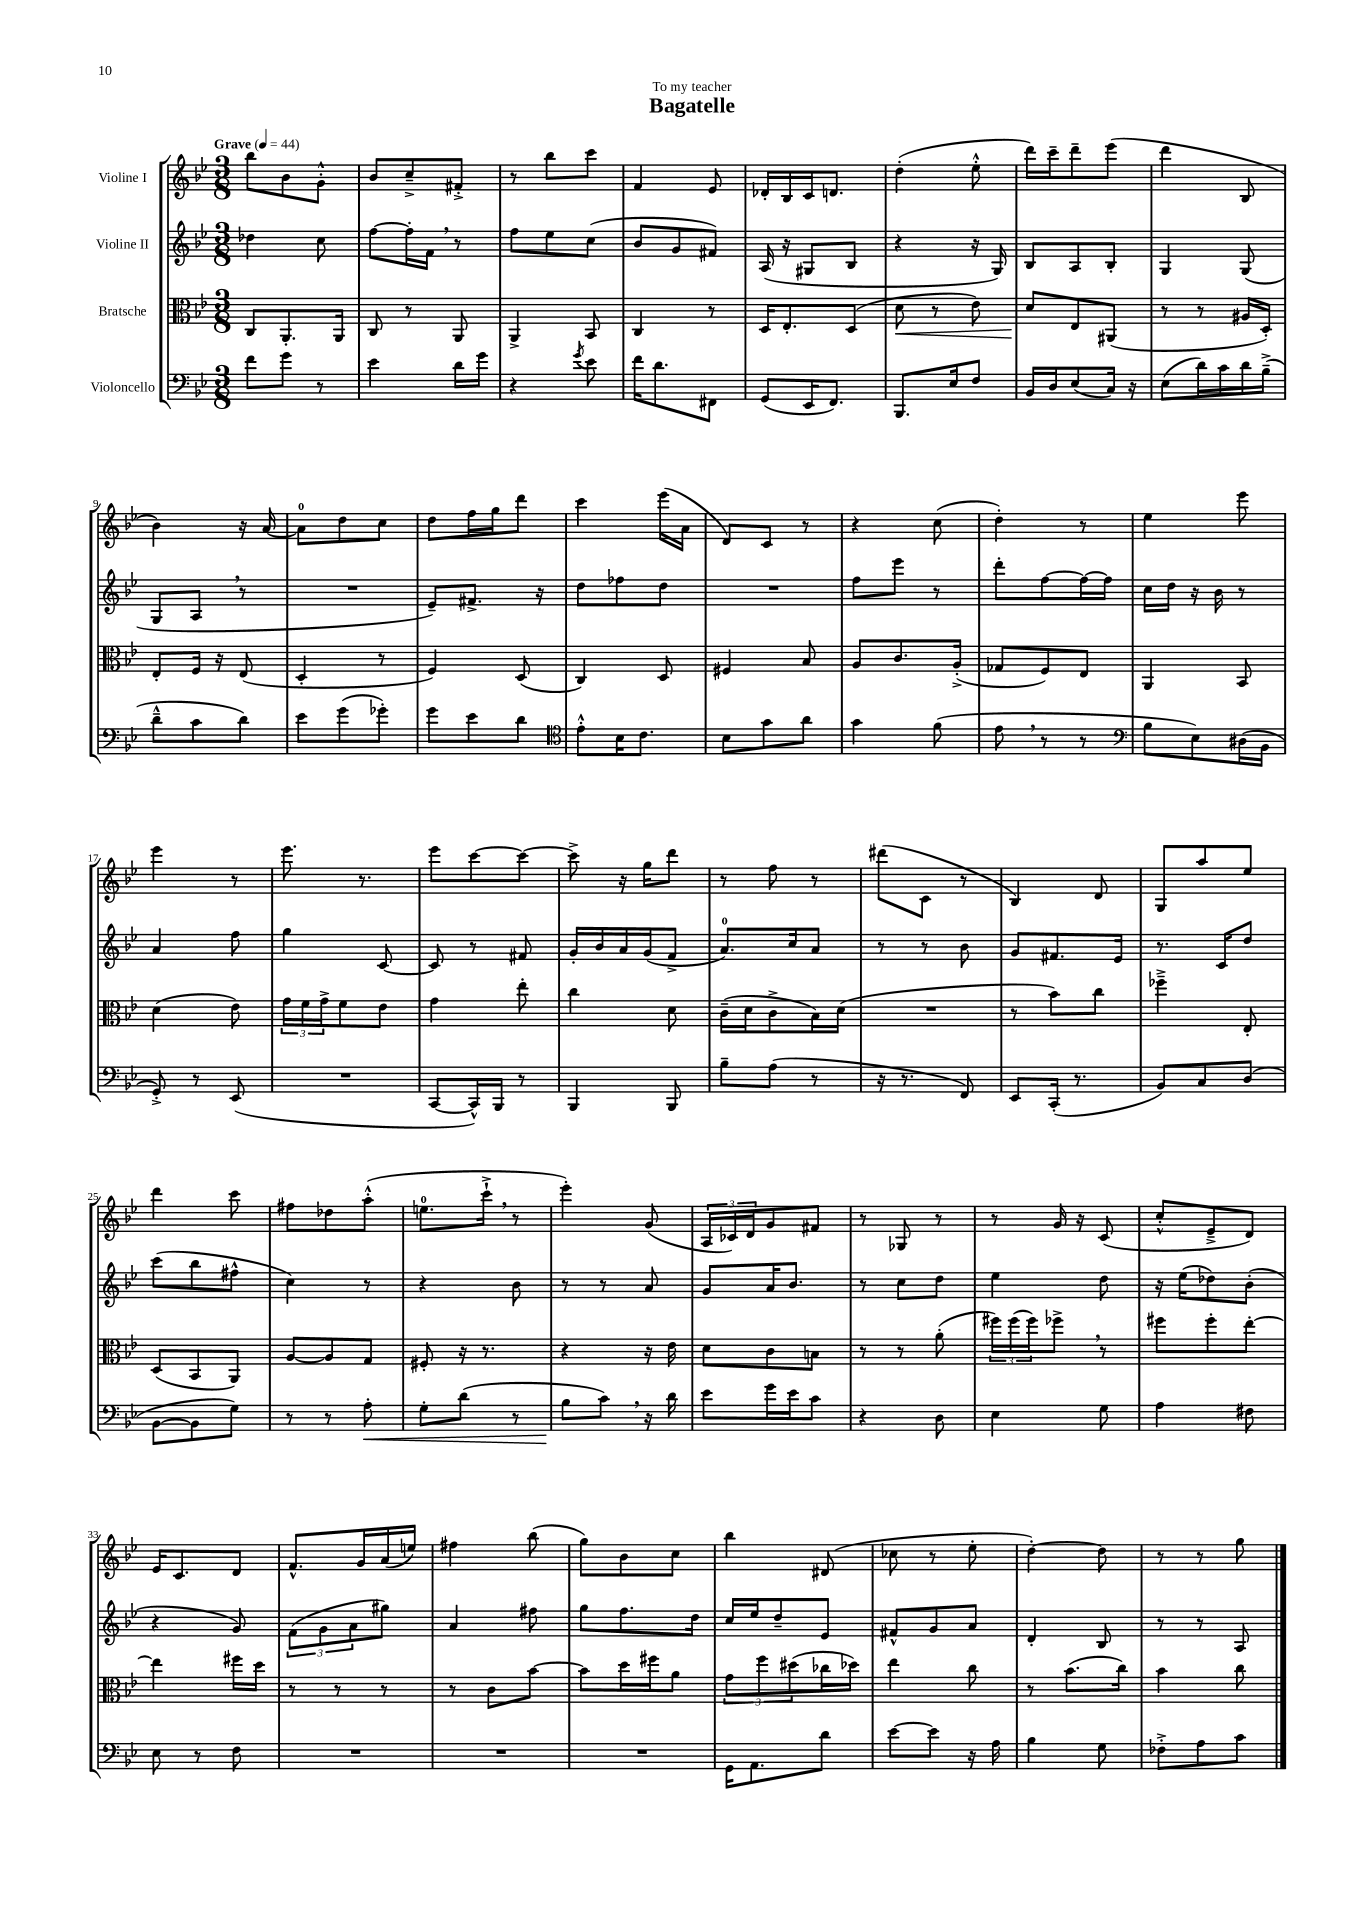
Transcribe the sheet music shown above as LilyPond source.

\header { title = "Bagatelle" dedication = "To my teacher" }
<<
\new StaffGroup <<
\new Staff = "s0" \with { instrumentName = "Violine I" } {
    \clef treble \key bes \major \numericTimeSignature \time 3/8 \tempo "Grave" 4 = 44
    bes''8 bes'8 g'8-.-^ |
    bes'8 c''8---> fis'8-.-> |
    r8 bes''8 c'''8 |
    f'4 ees'8 |
    des'16-. bes16 c'16 d'8. |
    d''4-.( ees''8-.-^ |
    d'''16) c'''16-- d'''8-- ees'''8( |
    d'''4 bes8 |
    bes'4) r16 a'16~ |
    a'8-0 d''8 c''8 |
    d''8 f''16 g''16 d'''8 |
    c'''4 ees'''16( a'16 |
    d'8) c'8 r8 |
    r4 c''8( |
    d''4-.) r8 |
    ees''4 ees'''8 |
    ees'''4 r8 |
    ees'''8. r8. |
    ees'''8 c'''8~ c'''8~ |
    c'''8-> r16 g''16 d'''8 |
    r8 f''8 r8 |
    dis'''8( c'8 r8 |
    bes4) d'8 |
    g8 a''8 ees''8 |
    d'''4 c'''8 |
    fis''8 des''8 a''8-.-^( |
    e''8.-0 c'''16-!-> \breathe r8 |
    ees'''4-.) g'8( |
    \tuplet 3/2 { a16 ces'16) d'16 } g'8 fis'8 |
    r8 ges8 r8 |
    r8 g'16 r16 c'8( |
    c''8-.-^ ees'8---> d'8) |
    ees'16 c'8. d'8 |
    f'8.-^ g'16 a'16( e''16) |
    fis''4 bes''8( |
    g''8) bes'8 c''8 |
    bes''4 dis'8( |
    ces''8 r8 ees''8-. |
    d''4~-.) d''8 |
    r8 r8 g''8 \bar "|." |
}
\new Staff = "s1" \with { instrumentName = "Violine II" } {
    \clef treble \key bes \major \numericTimeSignature \time 3/8
    des''4 c''8 |
    f''8~ f''16-. f'16 \breathe r8 |
    f''8 ees''8 c''8( |
    bes'8 g'8 fis'8) |
    a16( r16 gis8 bes8 |
    r4 r16 g16) |
    bes8 a8 bes8-. |
    g4 g8( |
    g8 a8 \breathe r8 |
    R4. |
    ees'8--) fis'8.-> r16 |
    d''8 fes''8 d''8 |
    R4. |
    f''8 ees'''8 r8 |
    d'''8-. f''8~ f''16~ f''16 |
    c''16 d''16 r16 bes'16 r8 |
    a'4 f''8 |
    g''4 c'8~ |
    c'8 r8 fis'8 |
    g'16-. bes'16 a'16 g'16( f'8-> |
    a'8.-0) c''16 a'8 |
    r8 r8 bes'8 |
    g'8 fis'8. ees'16 |
    r8. c'16 d''8 |
    c'''8( bes''8 fis''8-^ |
    c''4) r8 |
    r4 bes'8 |
    r8 r8 a'8 |
    g'8 a'16 bes'8. |
    r8 c''8 d''8 |
    ees''4 d''8 |
    r16 ees''16( des''8) bes'8-.( |
    r4 g'8) |
    \tuplet 3/2 { f'8( g'8 a'8 } gis''8) |
    a'4 fis''8 |
    g''8 f''8. d''16 |
    c''16 ees''16 d''8-- ees'8 |
    fis'8-^ g'8 a'8 |
    d'4-. bes8 |
    r8 r8 a8 \bar "|." |
}
\new Staff = "s2" \with { instrumentName = "Bratsche" } {
    \clef alto \key bes \major \numericTimeSignature \time 3/8
    c8 a,8.-. a,16 |
    c8 r8 a,8 |
    a,4-> bes,8 |
    c4 r8 |
    d16 ees8.-. d8( |
    d'8\< r8 ees'8) |
    d'8\! ees8 ais,8( |
    r8 r8 ais16 d16-.) |
    ees8-. f16 r16 ees8( |
    d4-. r8 |
    f4) d8( |
    c4) d8 |
    fis4 bes8 |
    a8 c'8. a16-.->( |
    ges8 f8) ees8 |
    a,4 bes,8 |
    d'4( ees'8) |
    \tuplet 3/2 { g'16 f'16 g'16-> } f'8 ees'8 |
    g'4 ees''8-. |
    c''4 d'8 |
    c'16--( d'16 c'8-> bes16) d'16( |
    R4. |
    r8 bes'8) c''8 |
    fes''4---> ees8-. |
    d8( bes,8 a,8) |
    a8~ a8 g8 |
    fis8-. r16 r8. |
    r4 r16 ees'16 |
    d'8 c'8 b8 |
    r8 r8 a'8-.( |
    \tuplet 3/2 { fis''16) fis''16( fis''16) } fes''8-> \breathe r8 |
    fis''8 fis''8-. ees''8~-. |
    ees''4 fis''16 d''16 |
    r8 r8 r8 |
    r8 c'8 bes'8~ |
    bes'8 d''16 fis''16 a'8 |
    \tuplet 3/2 { g'8 f''8 dis''8( } ces''16 des''16) |
    ees''4 c''8 |
    r8 bes'8.( c''16) |
    bes'4 c''8 \bar "|." |
}
\new Staff = "s3" \with { instrumentName = "Violoncello" } {
    \clef bass \key bes \major \numericTimeSignature \time 3/8
    f'8 g'8 r8 |
    ees'4 d'16 g'16 |
    r4 \acciaccatura { g'8 } ees'8 |
    f'16 d'8. fis,8 |
    g,8( ees,16 f,8.) |
    bes,,8. ees16 f8 |
    bes,16 d16 ees8( c16) r16 |
    ees8( d'16) c'16 d'16 bes16--->( |
    d'8---^ c'8 d'8) |
    ees'8 g'8( ges'8-.) |
    g'8 ees'8 d'8 |
    \clef tenor ees'8-.-^ bes16 c'8. |
    bes8 g'8 a'8 |
    g'4 f'8( |
    ees'8 \breathe r8 r8 |
    \clef bass bes8 ees8) dis16( bes,16 |
    g,8-.->) r8 ees,8( |
    R4. |
    c,8~ c,16-^) bes,,16 r8 |
    bes,,4 bes,,8 |
    bes8-- a8( r8 |
    r16 r8. f,8) |
    ees,8 c,16-.( r8. |
    bes,8) c8 d8( |
    bes,8~ bes,8 g8) |
    r8 r8 a8-.\< |
    g8-. d'8( r8 |
    bes8\! c'8) \breathe r16 d'16 |
    ees'8 g'16 ees'16 c'8 |
    r4 d8 |
    ees4 g8 |
    a4 fis8 |
    ees8 r8 f8 |
    R4. |
    R4. |
    R4. |
    g,16 a,8. d'8 |
    ees'8~ ees'8 r16 a16 |
    bes4 g8 |
    fes8-.-> a8 c'8 \bar "|." |
}
>>
>>
